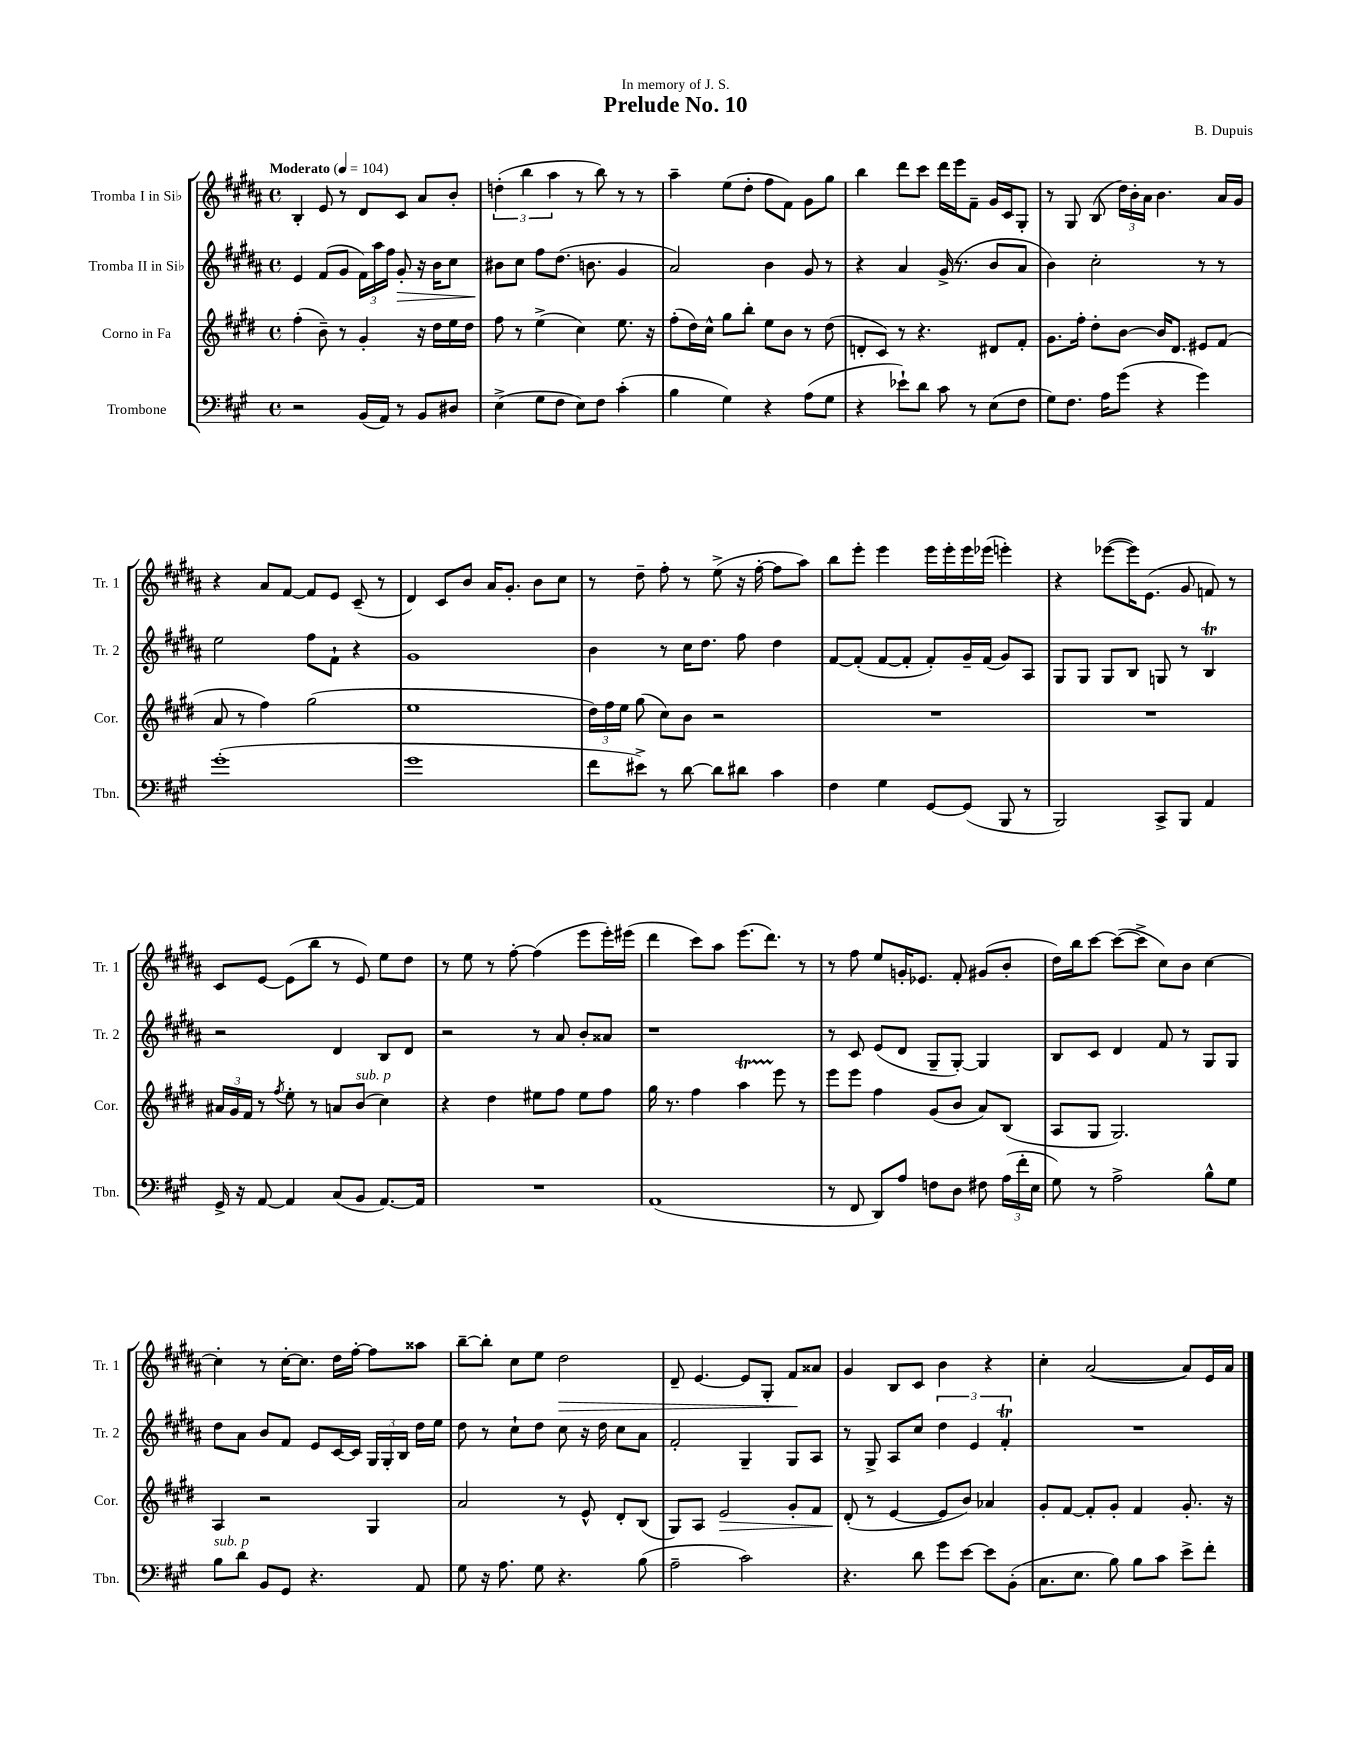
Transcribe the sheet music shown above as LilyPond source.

\header { title = "Prelude No. 10" composer = "B. Dupuis" dedication = "In memory of J. S." }
<<
\new StaffGroup <<
\new Staff = "s0" \with { instrumentName = "Tromba I in Sib" shortInstrumentName = "Tr. 1" } {
    \clef treble \key b \major \defaultTimeSignature \time 4/4 \tempo "Moderato" 4 = 104
    \autoBeamOff b4-. e'8 r8 dis'8[ cis'8] ais'8[ b'8]-. |
    \tuplet 3/2 { d''4-.( b''4 ais''4 } r8 b''8) r8 r8 |
    ais''4-- e''8[( dis''8]-. fis''8[ fis'8]) gis'8[ gis''8] |
    b''4 dis'''8[ cis'''8] dis'''16[ e'''16 fis'8]-- gis'16[ cis'16 gis8]-. |
    r8 gis8 b8( \tuplet 3/2 { dis''16[) b'16-. ais'16] } b'4. ais'16[ gis'16] |
    r4 ais'8[ fis'8]~ fis'8[ e'8] cis'8--( r8 |
    dis'4) cis'8[ b'8] ais'16[ gis'8.]-. b'8[ cis''8] |
    r8 dis''8-- fis''8-. r8 e''8->( r16 fis''16~-. fis''8[ ais''8]) |
    b''8[ e'''8]-. e'''4 e'''16[ e'''16-. e'''16 ees'''16]( e'''4-.) |
    r4 ees'''8[~( ees'''16) e'8.]( gis'8 f'8) r8 |
    cis'8[ e'8]~ e'8[( b''8] r8 e'8) e''8[ dis''8] |
    r8 e''8 r8 fis''8~-. fis''4( e'''8[ e'''16-.) eis'''16]( |
    dis'''4 cis'''8[) ais''8] e'''8.[( dis'''8.]) r8 |
    r8 fis''8 e''8[ g'16-. ees'8.] fis'8-. gis'8[( b'8]-. |
    dis''16[) b''16 cis'''8]~ cis'''8[~( cis'''8]-> cis''8[) b'8] cis''4~ |
    cis''4-. r8 cis''16[~-. cis''8.] dis''16[ fis''16]~-. fis''8[ aisis''8] |
    b''8[~-- b''8]-. cis''8[ e''8] dis''2\> |
    dis'8-- e'4.~ e'8[ gis8]-. fis'8[\! aisis'8] |
    gis'4 b8[ cis'8] b'4 r4 |
    cis''4-. ais'2~( ais'8[) e'16 ais'16] \bar "|." |
}
\new Staff = "s1" \with { instrumentName = "Tromba II in Sib" shortInstrumentName = "Tr. 2" } {
    \clef treble \key b \major \defaultTimeSignature \time 4/4
    \autoBeamOff e'4 fis'8[( gis'8] \tuplet 3/2 { fis'16[) ais''16 fis''16] } gis'8-.\> r16 b'16[ cis''8] |
    bis'8[\! cis''8] fis''8[ dis''8.]( b'8. gis'4 |
    ais'2) b'4 gis'8 r8 |
    r4 ais'4 gis'16->( r8. b'8[ ais'8] |
    b'4) cis''2-. r8 r8 |
    e''2 fis''8[ fis'8]-! r4 |
    gis'1 |
    b'4 r8 cis''16[ dis''8.] fis''8 dis''4 |
    fis'8[~ fis'8]-.( fis'8[~ fis'8]-. fis'8[-.) gis'16-- fis'16]( gis'8[) ais8] |
    gis8[ gis8] gis8[ b8] g8 r8 b4\trill |
    r2 dis'4 b8[ dis'8] |
    r2 r8 ais'8 b'8[-. aisis'8] |
    r1 |
    r8 cis'8 e'8[( dis'8] gis8[-- gis8]~-.) gis4 |
    b8[ cis'8] dis'4 fis'8 r8 gis8[ gis8] |
    dis''8[ ais'8] b'8[ fis'8] e'8[ cis'16~ cis'16] \tuplet 3/2 { gis16[ gis16-. b16] } dis''16[ e''16] |
    dis''8 r8 cis''8[-! dis''8] cis''8 r16 dis''16 cis''8[ ais'8] |
    fis'2-. gis4-- gis8[ ais8] |
    r8 gis8-> ais8[ cis''8] \tuplet 3/2 { dis''4 e'4 fis'4-.\trill } |
    R1 \bar "|." |
}
\new Staff = "s2" \with { instrumentName = "Corno in Fa" shortInstrumentName = "Cor." } {
    \clef treble \key e \major \defaultTimeSignature \time 4/4
    \autoBeamOff fis''4-.( b'8--) r8 gis'4-. r16 dis''16[ e''16 dis''16] |
    fis''8 r8 e''4->( cis''4) e''8. r16 |
    fis''8[-.( dis''16) cis''16]-^ gis''8[ b''8]-. e''8[ b'8] r8 dis''8( |
    d'8[-. cis'8]) r8 r4. dis'8[ fis'8]-. |
    gis'8.[ fis''16]-. dis''8[-. b'8]~ b'16[ dis'8.] eis'8[ fis'8]( |
    a'8 r8 fis''4) gis''2( |
    e''1 |
    \tuplet 3/2 { dis''16[) fis''16 e''16] } gis''8( cis''8[) b'8] r2 |
    R1 |
    R1 |
    \tuplet 3/2 { ais'16[ gis'16 fis'16] } r8 \acciaccatura { fis''8 } e''8-. r8 a'8[ b'8]^\markup { \italic "sub. p" }( cis''4) |
    r4 dis''4 eis''8[ fis''8] eis''8[ fis''8] |
    gis''16 r8. fis''4 a''4\startTrillSpan e'''8\stopTrillSpan r8 |
    e'''8[ e'''8] fis''4 gis'8[( b'8] a'8[) b8]( |
    a8[ gis8] gis2.) |
    a4 r2 gis4 |
    a'2 r8 e'8-^ dis'8[-. b8]( |
    gis8[) a8] e'2\> gis'8[-. fis'8] |
    dis'8-.\!( r8 e'4~ e'8[ b'8]) aes'4 |
    gis'8[-. fis'8]~ fis'8[-. gis'8]-. fis'4 gis'8.-. r16 \bar "|." |
}
\new Staff = "s3" \with { instrumentName = "Trombone" shortInstrumentName = "Tbn." } {
    \clef bass \key a \major \defaultTimeSignature \time 4/4
    \autoBeamOff r2 b,16[( a,16]) r8 b,8[ dis8] |
    e4->( gis8[ fis8] e8[) fis8] cis'4-.( |
    b4 gis4) r4 a8[( gis8] |
    r4 ees'8[-!) d'8] cis'8 r8 e8[( fis8] |
    gis8[) fis8.] a16[ gis'8]( r4 gis'4) |
    gis'1-.( |
    gis'1 |
    fis'8[ eis'8]->) r8 d'8~ d'8[ dis'8] cis'4 |
    fis4 gis4 gis,8[~ gis,8]( b,,8 r8 |
    b,,2) cis,8[-> b,,8] a,4 |
    gis,16-> r16 a,8~ a,4 cis8[( b,8] a,8.[~) a,16] |
    R1 |
    a,1( |
    r8 fis,8 d,8[) a8] f8[ d8] fis8 \tuplet 3/2 { a16[( fis'16-. e16] } |
    gis8) r8 a2-> b8[-^ gis8] |
    b8[^\markup { \italic "sub. p" } d'8] b,8[ gis,8] r4. a,8 |
    gis8 r16 a8. gis8 r4. b8( |
    a2-- cis'2) |
    r4. d'8 gis'8[ e'8]~ e'8[ b,8]-.( |
    cis8.[ e8.] b8) b8[ cis'8] e'8[-> fis'8]-. \bar "|." |
}
>>
>>
\layout { \context { \Score \remove "Bar_number_engraver" } }
